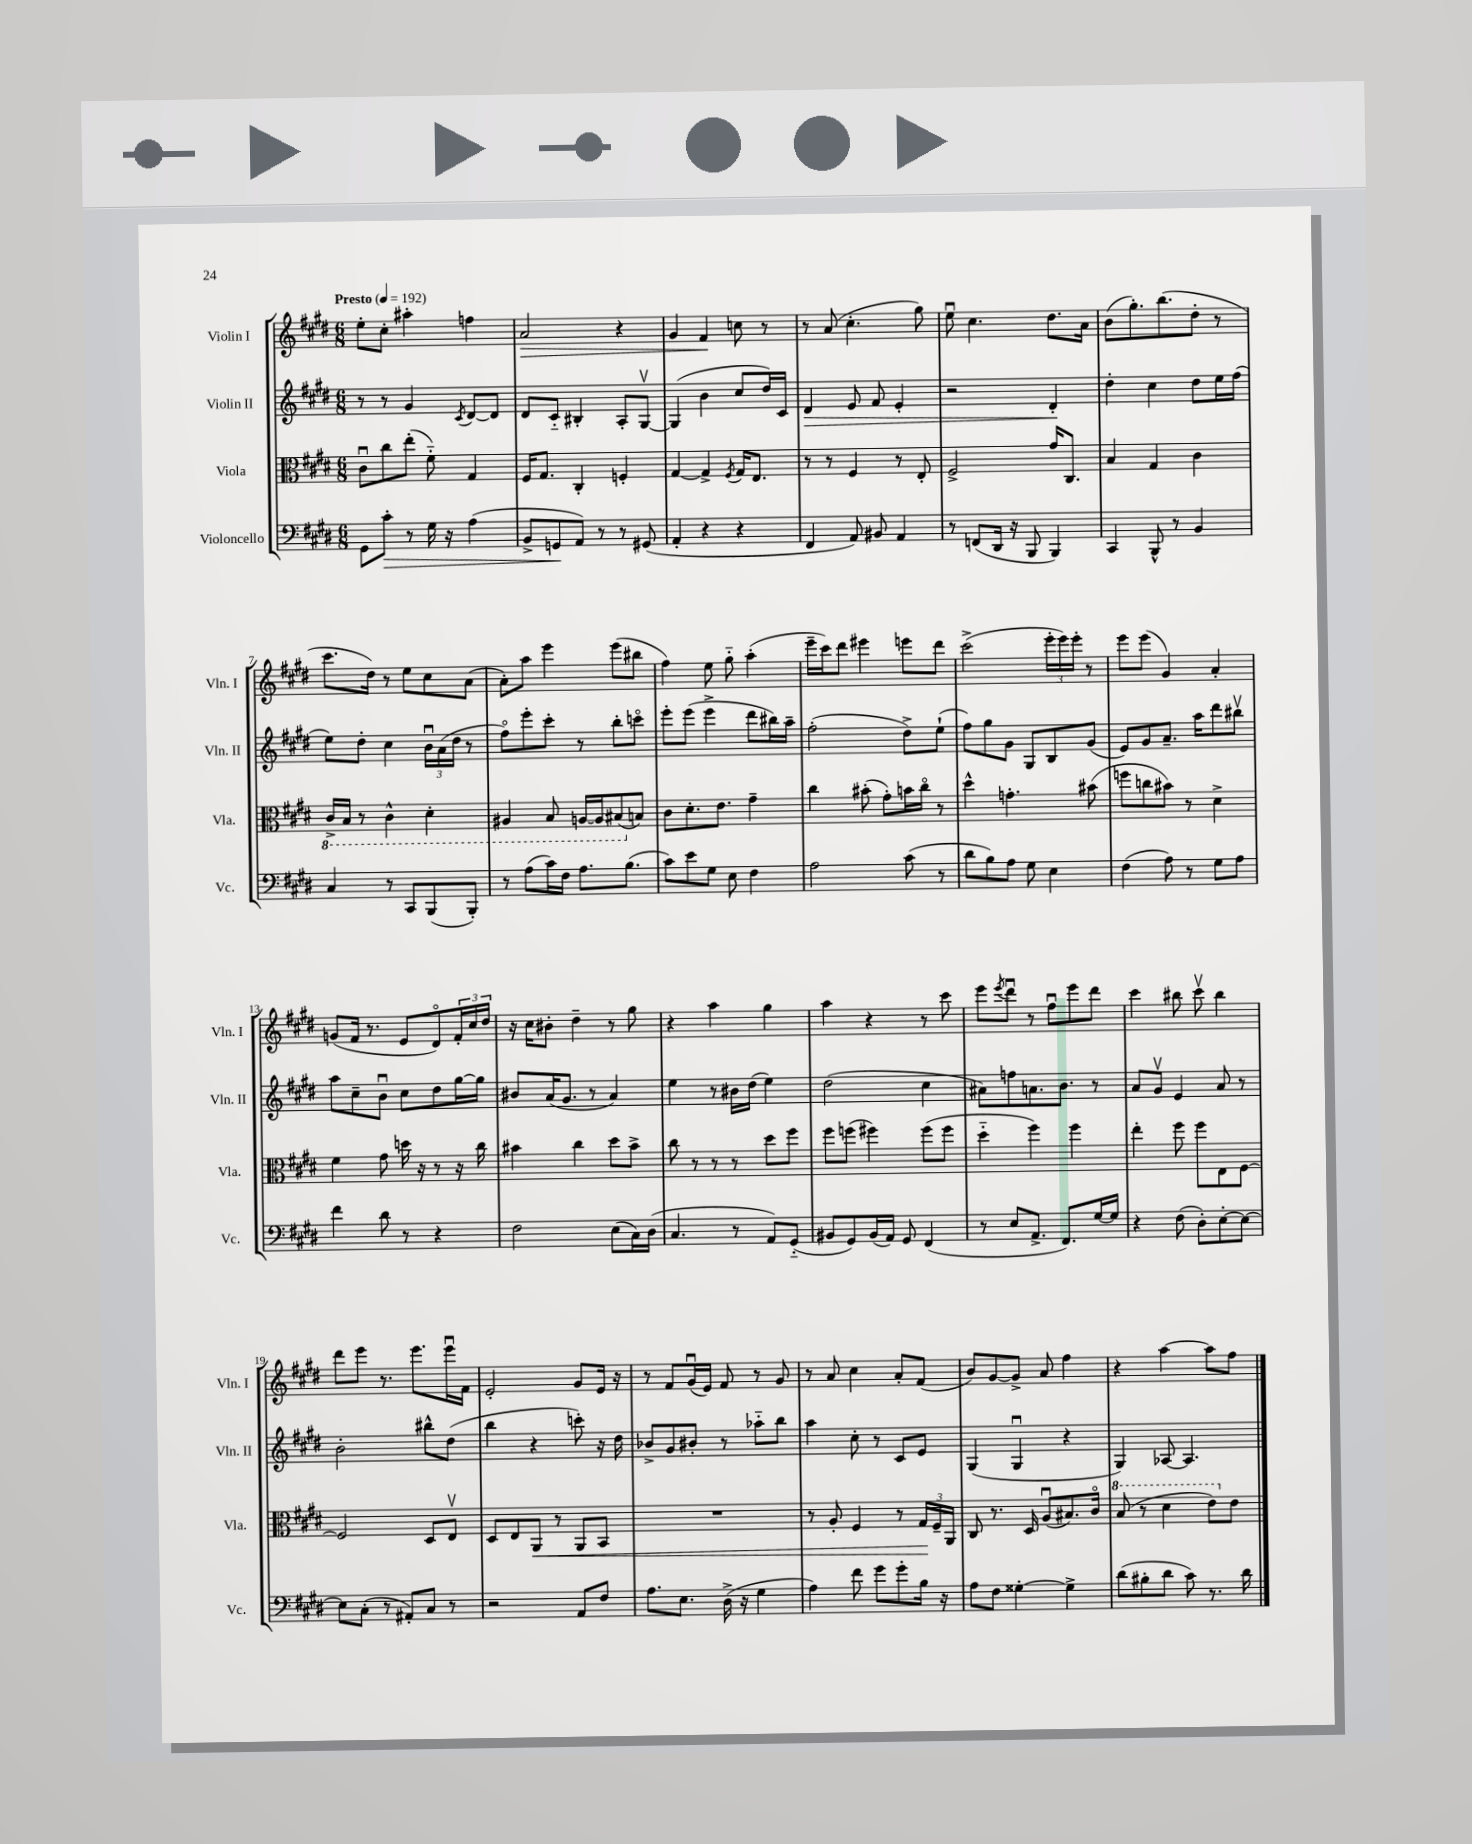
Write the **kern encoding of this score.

**kern	**kern	**kern	**kern
*staff4	*staff3	*staff2	*staff1
*clefF4	*clefC3	*clefG2	*clefG2
*k[f#c#g#d#]	*k[f#c#g#d#]	*k[f#c#g#d#]	*k[f#c#g#d#]
*M6/8	*M6/8	*M6/8	*M6/8
*MM192	*MM192	*MM192	*MM192
8GG#	8c#u	8r	8ee'
8c#'	8cc#	8r	8cc#'
8r	(8ee'	4g#	4aa#'
16G#	8f#'~)	.	.
16r	.	.	.
.	.	8qc#	.
(4A	4G#	[8d#	4ff
.	.	8d#]	.
=	=	=	=
8BB^	16F#	8d#	2a
.	8.G#	.	.
8GG	.	8c#'~	.
8AA)	4C#'	4B#'	.
8r	.	.	.
8r	4F'	8A'	4r
(8GG#	.	[8G#v	.
=	=	=	=
4AA'	[4G#	(4G#]	4g#
4r	4G#^]	4b	4f#
.	8qF#	.	.
4r	16G#	8cc#	8cc
.	8.E	.	.
.	.	16dd#)	8r
.	.	16c#	.
=	=	=	=
4FF#	8r	4d#	8r
.	8r	.	(8a
8AA)	4F#	8e	4.cc#'
8BB#	.	8f#	.
4AA	8r	4e'	.
.	8E'	.	8gg#)
=	=	=	=
8r	2F#^	2r	8eeu
(8FF	.	.	4.cc#
16DD#	.	.	.
16r	.	.	.
8BBB	.	.	.
4BBB)	16g#	4d#'	8.dd#
.	8.C#	.	.
.	.	.	16a
=	=	=	=
4CC#	4B	4dd#'	(8b
.	.	.	8.gg#')
8BBB^^	4G#	4cc#	.
.	.	.	(8.bb
8r	.	.	.
4BB	4c#	8dd#	8dd#'
.	.	16ee	8r
.	.	(16ff#	.
=	=	=	=
4C#	16C#^	8ee)	8.ccc#
.	16BB	.	.
.	8r	8dd#'	.
.	.	.	16dd#)
8r	4C#^^	4cc#	8r
8CC#	.	.	8ee
(8BBB	4D#'	24bu	8cc#
.	.	(24a	.
.	.	24dd#	.
8BBB')	.	8r	(8a
=	=	=	=
8r	4AA#	8ff#o)	8a')
(8A	.	8eee'	8aa
16c#)	8BB	8ccc#'	4eee
16F#	.	.	.
8.A	[16AA	8r	.
.	16AA]	.	.
.	(8BB#	8bb'	(8eee
(8.B	.	.	.
.	8B)	8ccco	8bb#
=	=	=	=
8c#)	8c#	8eee'	4ff#)
8e	8.d#'	(8eee	.
8G#	.	4eee^	8ee
.	8.e	.	.
8E	.	.	8gg#'~
4F#	4g#~	8ddd#	(4aa'
.	.	16bb#)	.
.	.	16aa~	.
=	=	=	=
2A	4cc#	(2ff#'	16eee~
.	.	.	16ccc#)
.	.	.	8ddd#
.	(8b#'	.	4eee#
.	8g#')	.	.
(8c#	16b	8dd#^)	8eee
.	16cc#o	.	.
8r	8r	(8ee`	8ddd#
=	=	=	=
8d#	4dd#^^	8ff#)	(2ccc#^
8B)	.	8gg#	.
8A	4.g'	8g#	.
8G#	.	8G#	.
4E	.	8B	24eee'
.	.	.	24eee)
.	.	.	24eee'
.	(8b#	(8g#	8r
=	=	=	=
(4F#	8ff	8e)	8eee
.	8cc	8g#	(8eee
8A)	8b#)	8.a~	4g#)
8r	8r	.	.
.	.	16aa	.
8G#	4d#^	8ddd#	4a'
8A	.	8bb#v	.
=	=	=	=
4f#	4f#	8aa	(8g
.	.	8cc#~	16f#
.	.	.	8.r
8d#	8g#	8bu	.
8r	16dd	8cc#	8e
.	16r	.	.
4r	8r	8dd#	8d#o)
.	16r	[16gg#	24f#'
.	.	.	24cc#
.	16cc#	16gg#]	.
.	.	.	24dd#
=	=	=	=
2F#	4b#	8b#	16r
.	.	.	16cc#
.	.	(16a	8b#'
.	.	8.g#	.
.	4cc#	.	4dd#~
.	.	8r	.
(8E	8dd#	4a)	8r
16C#)	8b#^	.	8gg#
(16D#	.	.	.
=	=	=	=
4.C#	8cc#	4ee	4r
.	8r	.	.
.	8r	8r	4aa
8r	8r	16b#	.
.	.	(16dd#	.
8AA)	8dd#	4ee)	4gg#
(8GG#'~	8ff#	.	.
=	=	=	=
8BB#	8ff#	(2dd#	4aa
8GG#)	(8ff	.	.
(16BB#	4ff#)	.	4r
16AA)	.	.	.
8GG#	.	.	.
(4FF#	(8ff#	4cc#	8r
.	8ff#	.	8ccc#
=	=	=	=
8r	4dd#'~	8a#)	8eee
.	.	.	8qeee
8E	.	8ff	8ddd#u
8.AA^	4ff#)	8.a	8r
.	.	.	8ff#u
8.FF#)	.	8.b	.
.	4ff#	.	8eee
[16G#	.	8r	8ddd#
16G#]	.	.	.
=	=	=	=
4r	4ee'	8a	4ccc#
.	.	8g#v	.
(8F#	8ff#	4e	8bb#
8D#')	8ff#	.	8ccc#v
[8E'	8E	8a	4bb#
8E_	[8F#	8r	.
=	=	=	=
8E]	2F#]	2b'	8ddd#
(8C#'	.	.	8eee
8r	.	.	8.r
8AA#')	.	.	.
.	.	.	8.eee
8C#	8D#	8bb#^^	.
8r	8Ev	(8dd#	16eeeu
.	.	.	16f#
=	=	=	=
2r	8D#	4bb	2e'
.	8E	.	.
.	8AA	4r	.
.	8r	.	.
8AA	8AA	8ccc')	8g#
8F#	8BB	16r	16e
.	.	16dd#	16r
=	=	=	=
8.A	2.r	8b-^	8r
.	.	8g#	8f#
8.E	.	.	.
.	.	8b#'	(16g#u
.	.	.	16e)
(16D#^	.	8r	8f#
16r	.	.	.
4G#	.	8aa-'~	8r
.	.	8bb	8g#
=	=	=	=
4A)	8r	4aa	8r
.	8A'	.	8a
8f#	4F#	8cc#'	4cc#
8g#	.	8r	.
8g#'	8r	8c#	8a'
16B	24G#	8e	(8f#
.	24F#~	.	.
16r	.	.	.
.	24AA	.	.
=	=	=	=
8A	8C#	(4G#	8b)
8F#	8.r	.	[8g#
[4G##'	.	4G#u	8g#^]
.	16D#	.	.
.	(8Au	.	8a
4G##^]	8.B#)	4r	4ff#
.	16c#o	.	.
=	=	=	=
(8d#	(8b	4G#)	4r
8B#'	8r	.	.
8d#	4dd#	[8A-	[4aa
8c#)	.	4.A-]	.
8.r	8ee)	.	8aa]
.	8e	.	8ff#
16d#	.	.	.
==	==	==	==
*-	*-	*-	*-
